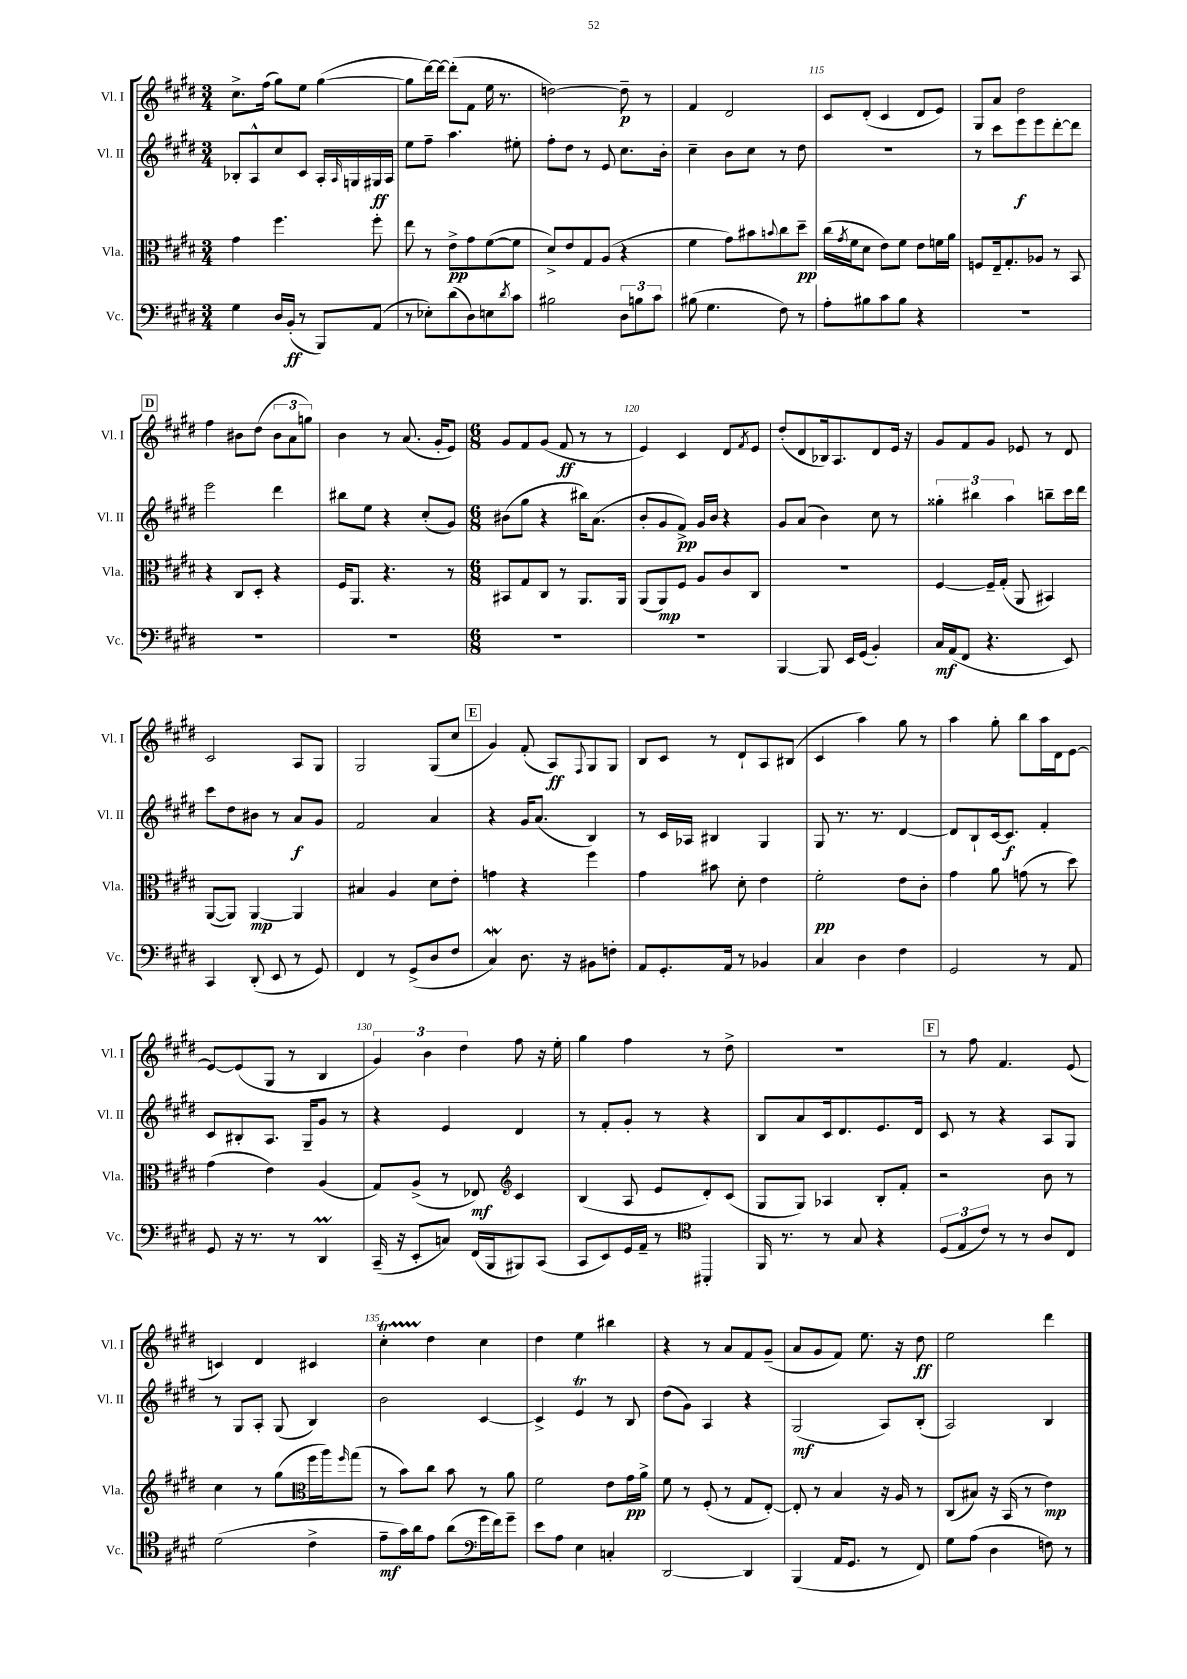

**kern	**dynam	**kern	**dynam	**kern	**dynam	**kern	**dynam
*part4	*part4	*part3	*part3	*part2	*part2	*part1	*part1
*staff4	*staff4	*staff3	*staff3	*staff2	*staff2	*staff1	*staff1
*I"Vc.	*	*I"Vla.	*	*I"Vl. II	*	*I"Vl. I	*
*I'Vc.	*	*I'Vla.	*	*I'Vl. II	*	*I'Vl. I	*
*clefF4	*	*clefC3	*	*clefG2	*	*clefG2	*
*k[f#c#g#d#]	*	*k[f#c#g#d#]	*	*k[f#c#g#d#]	*	*k[f#c#g#d#]	*
*M3/4	*	*M3/4	*	*M3/4	*	*M3/4	*
=111	=111	=111	=111	=111	=111	=111	=111
4G#\	.	4g#\	.	8B-X'/L	.	8.cc#^\L	.
.	.	.	.	8A^^/	.	.	.
.	.	.	.	.	.	(16ff#\Jk	.
16D#/LL	.	4.ff#\	.	8cc#/	.	8gg#\L)	.
(16BB'/JJ	ff	.	.	.	.	.	.
8r	.	.	.	8c#/J	.	8ee\J	.
8BBB/L)	.	.	.	16A'/LL	.	([4gg#\	.
.	.	.	.	16qqA/	.	.	.
.	.	.	.	16Gn/	.	.	.
(8AA/J	.	8ff#'\	.	16G#X/	ff	.	.
.	.	.	.	16A/JJ	.	.	.
=112	=112	=112	=112	=112	=112	=112	=112
8r	.	8ee\	.	8ee\L	.	8gg#\L]	.
8E-X'\L)	.	8r	.	8ff#~\J	.	[16ddd#\L)	.
.	.	.	.	.	.	16ddd#\JJ_	.
(8d#\	.	8e^\L	pp	4.aa\	.	(8ddd#'\L]	.
8D#\)	.	8g#\	.	.	.	8f#\J	.
8En\	.	([8f#\	.	.	.	16ee\	.
.	.	.	.	.	.	8.r	.
8qd#/	.	.	.	.	.	.	.
8c#\J	.	8f#\J]	.	8ee#X'\	.	.	.
=113	=113	=113	=113	=113	=113	=113	=113
2B#X\	.	8d#^/L)	.	8ff#'\L	.	[2ddn\)	.
.	.	8e/	.	8dd#\J	.	.	.
.	.	8G#/	.	8r	.	.	.
.	.	(8A/J	.	8e/	.	.	.
12D#\L	.	4r	.	8.cc#\L	.	8dd~\]	p
12Bn\	.	.	.	.	.	.	.
.	.	.	.	.	.	8r	.
12c#\J	.	.	.	.	.	.	.
.	.	.	.	16b'\Jk	.	.	.
=114	=114	=114	=114	=114	=114	=114	=114
(8B#X\	.	4f#\	.	4cc#~\	.	4f#/	.
4.G#\	.	.	.	.	.	.	.
.	.	8g#\L)	.	8b\L	.	2d#/	.
.	.	8b#X\	.	8cc#\J	.	.	.
.	.	8qqbn/	.	.	.	.	.
8F#\)	.	8cc#\	.	8r	.	.	.
8r	.	8dd#~\J	pp	8dd#\	.	.	.
=115	=115	=115	=115	=115	=115	=115	=115
8A'\L	.	(16cc#\LL	.	2.r	.	8c#/L	.
.	.	8qg#/	.	.	.	.	.
.	.	16f#\J	.	.	.	.	.
8B#X\	.	8d#\J	.	.	.	(8d#'/J	.
8c#\	.	8e\L)	.	.	.	4c#/	.
8B#\J	.	8f#\J	.	.	.	.	.
4r	.	8e\L	.	.	.	8d#/L	.
.	.	16fn\L	.	.	.	8e/J)	.
.	.	16a\JJ	.	.	.	.	.
=116	=116	=116	=116	=116	=116	=116	=116
2.r	.	8Fn/L	.	8r	.	8G#/L	.
.	.	16E~/k	.	8ccc#\L	.	8a/J	.
.	.	8.G#'/	.	.	.	.	.
.	.	.	.	8eee\	f	2dd#\	.
.	.	8A-X/J	.	8eee\	.	.	.
.	.	8r	.	[8ddd#'\	.	.	.
.	.	8BB/	.	8ddd#\J]	.	.	.
!!LO:LB:g=z
!!LO:REH:place=s1:t=D
=117	=117	=117	=117	=117	=117	=117	=117
2.r	.	4r	.	2eee\	.	4ff#\	.
.	.	8C#/L	.	.	.	8b#X\L	.
.	.	8D#'/J	.	.	.	(8dd#\J	.
.	.	4r	.	4ddd#\	.	12b#\L	.
.	.	.	.	.	.	12a\	.
.	.	.	.	.	.	12ggn\J)	.
=118	=118	=118	=118	=118	=118	=118	=118
2.r	.	16F#/KL	.	8bb#X\L	.	4b\	.
.	.	8.AA/J	.	.	.	.	.
.	.	.	.	8ee\J	.	.	.
.	.	4.r	.	4r	.	8r	.
.	.	.	.	.	.	(8.a/	.
.	.	.	.	(8cc#'/L	.	.	.
.	.	.	.	.	.	16g#'/KL	.
.	.	8r	.	8g#/J)	.	8e/J)	.
=119	=119	=119	=119	=119	=119	=119	=119
*M6/8	*	*M6/8	*	*M6/8	*	*M6/8	*
2.r	.	8BB#X/L	.	(8b#X\L	.	8g#/L	.
.	.	8G#/	.	8gg#\J	.	8f#/	.
.	.	8C#/J	.	4r	.	(8g#/J	.
.	.	8r	.	.	.	8f#/	ff
.	.	8.AA/L	.	16bb#X\KL)	.	8r	.
.	.	.	.	(8.a\J	.	.	.
.	.	.	.	.	.	8r	.
.	.	16AA/Jk	.	.	.	.	.
=120	=120	=120	=120	=120	=120	=120	=120
2.r	.	(8AA/L	.	8b'/L	.	4e/)	.
.	.	8AA/)	mp	8g#/	.	.	.
.	.	8F#/J	.	8f#^/J)	pp	4c#/	.
.	.	8A/L	.	16g#/LL	.	.	.
.	.	.	.	16b/JJ	.	.	.
.	.	8c#/	.	4r	.	8d#/L	.
.	.	.	.	.	.	8qf#/	.
.	.	8C#/J	.	.	.	8e/J	.
=121	=121	=121	=121	=121	=121	=121	=121
[4BBB/	.	2.r	.	8g#/L	.	(8dd#'/L	.
.	.	.	.	(8a/J	.	8d#/	.
8BBB/]	.	.	.	4b\)	.	16B-X/k)	.
.	.	.	.	.	.	8.A/	.
16EE/LL	.	.	.	.	.	.	.
(16GG#/JJ	.	.	.	.	.	.	.
4BB'/)	.	.	.	8cc#\	.	8d#/	.
.	.	.	.	8r	.	16e/Jk	.
.	.	.	.	.	.	16r	.
=122	=122	=122	=122	=122	=122	=122	=122
16C#/LL	mf	[4F#/	.	6gg##X'\	.	8g#/L	.
(16AA/J	.	.	.	.	.	.	.
8FF#/J	.	.	.	.	.	8f#/	.
.	.	.	.	6bb#X\	.	.	.
4.r	.	16F#~/LL]	.	.	.	8g#/J	.
.	.	(16G#'/JJ	.	.	.	.	.
.	.	.	.	6aa\	.	.	.
.	.	8AA/	.	.	.	8e-X/	.
.	.	4BB#X/)	.	8bbn~\L	.	8r	.
8EE/)	.	.	.	16ccc#\L	.	8d#/	.
.	.	.	.	16ddd#\JJ	.	.	.
!!LO:LB:g=z
=123	=123	=123	=123	=123	=123	=123	=123
4CC#/	.	([8AA/L	.	8ccc#\L	.	2c#/	.
.	.	8AA/J])	.	8dd#\	.	.	.
(8DD#'/	.	[4AA/	mp	8b#X\J	.	.	.
8EE/	.	.	.	8r	.	.	.
8r	.	4AA/]	.	8a/L	f	8A/L	.
8GG#/)	.	.	.	8g#/J	.	8G#/J	.
=124	=124	=124	=124	=124	=124	=124	=124
4FF#/	.	4B#X/	.	2f#/	.	2G#/	.
8r	.	4A/	.	.	.	.	.
(8GG#^/L	.	.	.	.	.	.	.
8D#/	.	8d#\L	.	4a/	.	(8G#/L	.
8F#/J	.	8e'\J	.	.	.	8cc#/J	.
!!LO:REH:place=s1:t=E
=125	=125	=125	=125	=125	=125	=125	=125
4C#W/)	.	4gn\	.	4r	.	4g#/)	.
8.D#\	.	4r	.	16g#/KL	.	(8f#'/	.
.	.	.	.	(8.a/J	.	.	.
.	.	.	.	.	.	8A/L)	ff
16r	.	.	.	.	.	.	.
.	.	.	.	.	.	8qqF#/	.
8BB#X\L	.	4ff#\	.	4B/)	.	8G#/	.
8Fn'\J	.	.	.	.	.	8G#/J	.
=126	=126	=126	=126	=126	=126	=126	=126
8AA/L	.	4g#\	.	8r	.	8B/L	.
8.GG#'/	.	.	.	16c#/LL	.	8c#/J	.
.	.	.	.	16A-X/JJ	.	.	.
.	.	8b#X\	.	4B#X/	.	8r	.
16AA/Jk	.	.	.	.	.	.	.
8r	.	8d#'\	.	.	.	8d#`/L	.
4BB-X/	.	4e\	.	4G#/	.	8A/	.
.	.	.	.	.	.	(8B#X/J	.
=127	=127	=127	=127	=127	=127	=127	=127
4C#/	.	2f#'\	pp	8G#/	.	4c#/	.
.	.	.	.	8.r	.	.	.
4D#\	.	.	.	.	.	4aa\)	.
.	.	.	.	8.r	.	.	.
4F#\	.	8e\L	.	[4d#/	.	8gg#\	.
.	.	8c#'\J	.	.	.	8r	.
=128	=128	=128	=128	=128	=128	=128	=128
2GG#/	.	4g#\	.	8d#/L]	.	4aa\	.
.	.	.	.	8B`/	.	.	.
.	.	8a\	.	[16c#/k	.	8gg#'\	.
.	.	.	.	8.c#/J]	f	.	.
.	.	(8gn\	.	.	.	8bb\L	.
8r	.	8r	.	4f#'/	.	16aa\L	.
.	.	.	.	.	.	16d#\J	.
8AA/	.	8dd#\)	.	.	.	[8e\J	.
!!LO:LB:g=z
=129	=129	=129	=129	=129	=129	=129	=129
8GG#/	.	(4g#\	.	8c#/L	.	8e/L_	.
16r	.	.	.	8B#X'/	.	(8e/]	.
8.r	.	.	.	.	.	.	.
.	.	4e\)	.	8.A/J	.	8G#/J	.
8r	.	.	.	.	.	8r	.
.	.	.	.	16G#~/KL	.	.	.
4DD#m/	.	(4A/	.	8g#/J	.	4B/	.
.	.	.	.	8r	.	.	.
=130	=130	=130	=130	=130	=130	=130	=130
(16CC#~/	.	8G#/L)	.	4r	.	6g#/)	.
16r	.	.	.	.	.	.	.
8EE'/L	.	(8A^/J	.	.	.	.	.
.	.	.	.	.	.	6b\	.
8Cn/J)	.	8r	.	4e/	.	.	.
.	.	.	.	.	.	6dd#\	.
(16FF#/LL	.	8E-X/)	mf	.	.	.	.
16BBB/J	.	.	.	.	.	.	.
*	*	*clefG2	*	*	*	*	*
8BBB#X/)	.	4c#/	.	4d#/	.	8ff#\	.
(8CC#/J	.	.	.	.	.	16r	.
.	.	.	.	.	.	16ee'\	.
=131	=131	=131	=131	=131	=131	=131	=131
8CC#/L	.	(4B/	.	8r	.	4gg#\	.
8EE/)	.	.	.	8f#'/L	.	.	.
16GG#/L	.	8A/	.	8g#'/J	.	4ff#\	.
16AA~/JJ	.	.	.	.	.	.	.
8r	.	8e/L	.	8r	.	.	.
4BBB#X'/	.	8d#'/)	.	4r	.	8r	.
.	.	(8c#/J	.	.	.	8dd#^\	.
=132	=132	=132	=132	=132	=132	=132	=132
*clefC4	*	*	*	*	*	*	*
16FF#/	.	8G#/L	.	8B/L	.	2.r	.
8.r	.	.	.	.	.	.	.
.	.	8G#/J)	.	8a/	.	.	.
8r	.	4A-X/	.	16c#/k	.	.	.
.	.	.	.	8.d#/	.	.	.
8G#/	.	.	.	.	.	.	.
4r	.	8B'/L	.	8.e/	.	.	.
.	.	8f#'/J	.	.	.	.	.
.	.	.	.	16d#/Jk	.	.	.
!!LO:REH:place=s1:t=F
=133	=133	=133	=133	=133	=133	=133	=133
(12D#/L	.	2r	.	8c#/	.	8r	.
12E/	.	.	.	.	.	.	.
.	.	.	.	8r	.	8ff#\	.
12c#/J)	.	.	.	.	.	.	.
8r	.	.	.	4r	.	4.f#/	.
8r	.	.	.	.	.	.	.
8A/L	.	8b\	.	8A/L	.	.	.
8C#/J	.	8r	.	8G#/J	.	(8e/	.
!!LO:LB:g=z
=134	=134	=134	=134	=134	=134	=134	=134
(2d#\	.	4cc#\	.	8r	.	4cn/)	.
.	.	.	.	8G#/L	.	.	.
.	.	8r	.	8A'/J	.	4d#/	.
.	.	(8gg#\L	.	(8G#/	.	.	.
4c#^\	.	16ff#\L	.	4B/)	.	4c#X/	.
.	.	16aa\J)	.	.	.	.	.
.	.	16qqff#/	.	.	.	.	.
.	.	(8gg#\J	.	.	.	.	.
=135	=135	=135	=135	=135	=135	=135	=135
*	*	*clefC3	*	*	*	*	*
8e~\L	mf	8r	.	2b\	.	4cc#T'\	.
16g#\L)	.	8b\L)	.	.	.	.	.
16a\J	.	.	.	.	.	.	.
8e\J	.	8cc#\J	.	.	.	4dd#\	.
(8a\L	.	8b\	.	.	.	.	.
16g#\L	.	8r	.	[4c#/	.	4cc#\	.
16f#\J)	.	.	.	.	.	.	.
8g#~\J	.	8a\	.	.	.	.	.
=136	=136	=136	=136	=136	=136	=136	=136
*clefF4	*	*	*	*	*	*	*
8e\L	.	2f#\	.	4c#^/]	.	4dd#\	.
8A\J	.	.	.	.	.	.	.
4E\	.	.	.	4eT/	.	4ee\	.
4Cn'/	.	8e\L	.	8r	.	4bb#X\	.
.	.	16g#\L	pp	8B/	.	.	.
.	.	16a^\JJ	.	.	.	.	.
=137	=137	=137	=137	=137	=137	=137	=137
[2DD#/	.	8f#\	.	(8dd#\L	.	4r	.
.	.	8r	.	8g#\J)	.	.	.
.	.	(8F#'/	.	4A/	.	8r	.
.	.	8r	.	.	.	8a/L	.
4DD#/]	.	8G#/L	.	4r	.	8f#/	.
.	.	[8E'/J)	.	.	.	(8g#~/J	.
=138	=138	=138	=138	=138	=138	=138	=138
(4BBB/	.	8E'/]	.	(2G#/	mf	8a/L	.
.	.	8r	.	.	.	8g#/	.
16AA/KL	.	4B/	.	.	.	8f#/J)	.
8.GG#/J	.	.	.	.	.	.	.
.	.	.	.	.	.	8.ee\	.
8r	.	16r	.	8A/L)	.	.	.
.	.	16A/	.	.	.	16r	.
8FF#/)	.	8r	.	(8B'/J	.	8dd#\	ff
=139	=139	=139	=139	=139	=139	=139	=139
8G#\L	.	(8C#/L	.	2A/)	.	2ee\	.
(8A\J	.	8B#X/J)	.	.	.	.	.
4D#\	.	16r	.	.	.	.	.
.	.	(16BB/	.	.	.	.	.
.	.	8r	.	.	.	.	.
8Fn\)	.	4e\)	mp	4B/	.	4ddd#\	.
8r	.	.	.	.	.	.	.
==	==	==	==	==	==	==	==
*-	*-	*-	*-	*-	*-	*-	*-
